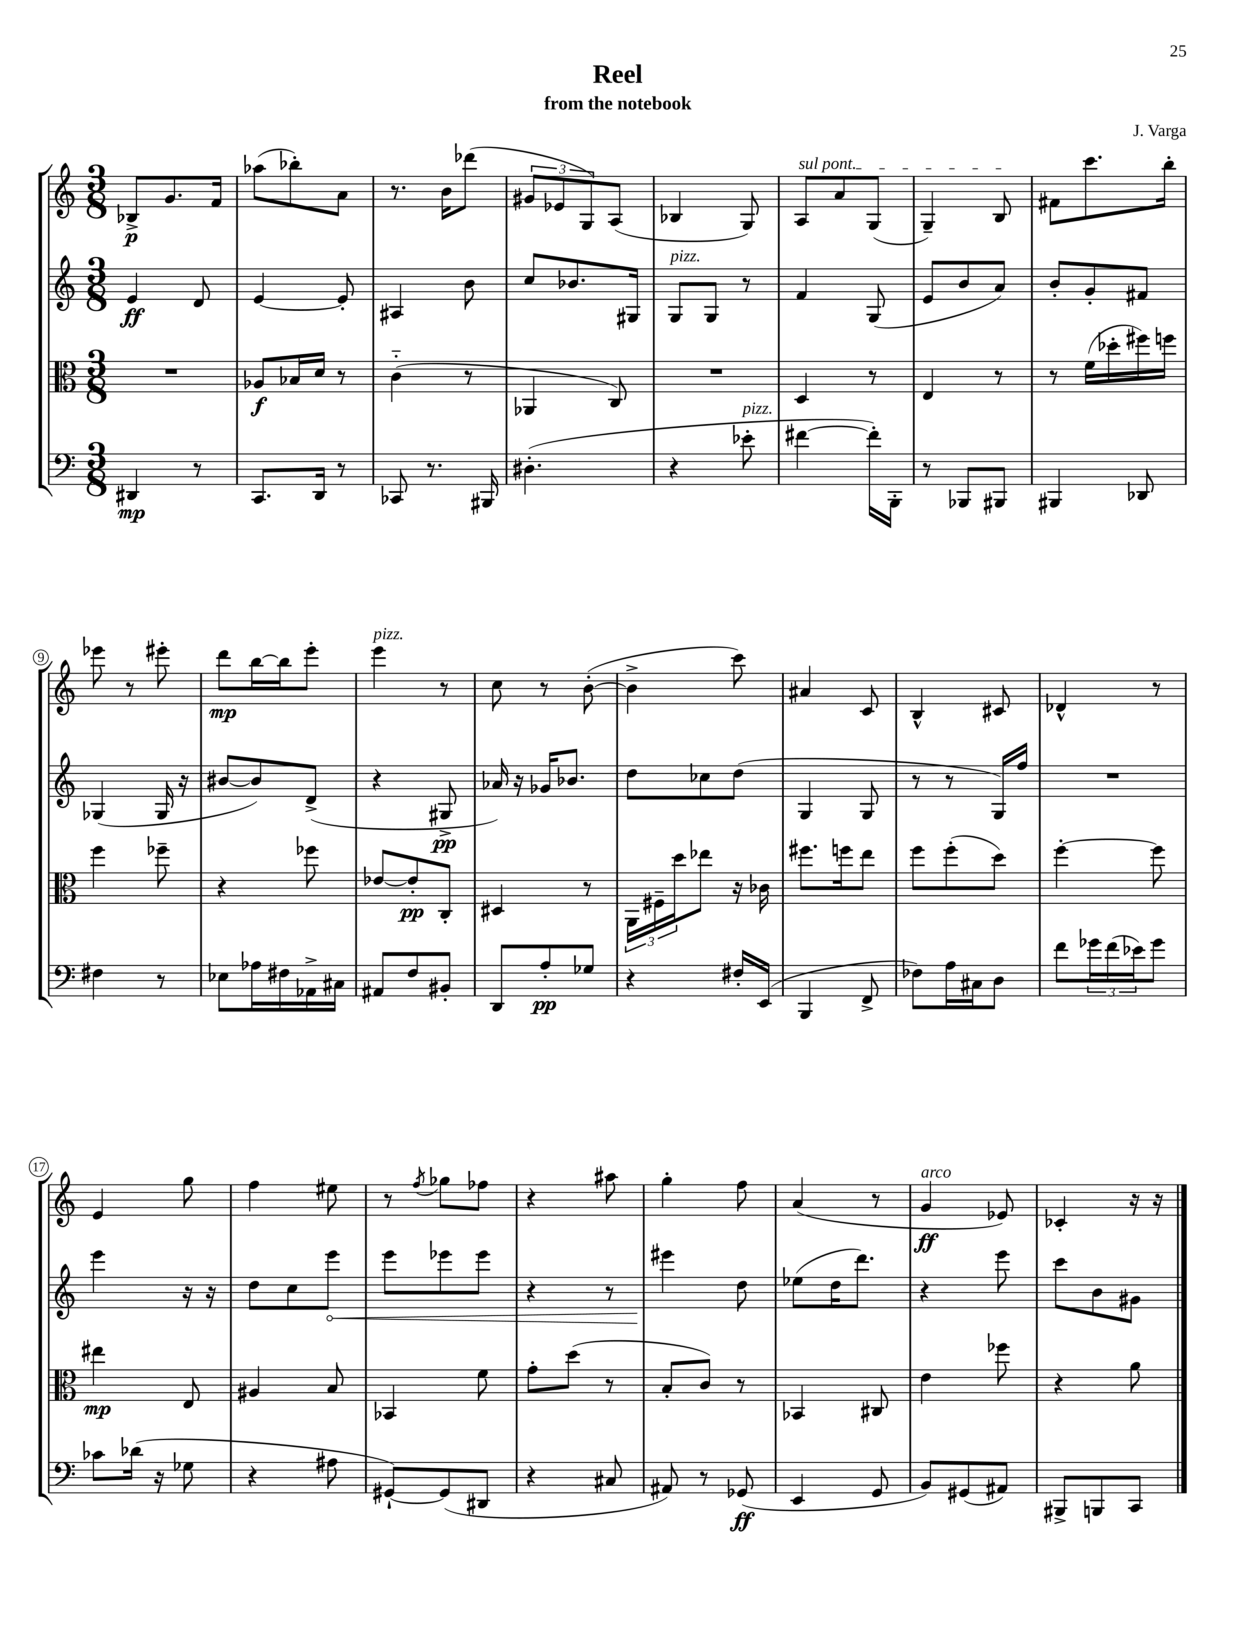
\header { title = "Reel" composer = "J. Varga" subtitle = "from the notebook" }
<<
\new StaffGroup <<
\new Staff = "s0" {
    \clef treble \key c \major \numericTimeSignature \time 3/8
    bes8->\p g'8. f'16 |
    aes''8( bes''8-.) a'8 |
    r8. b'16 des'''8( |
    \tuplet 3/2 { gis'8 ees'8 g8) } a8( |
    bes4 g8) |
    \once \override TextSpanner.bound-details.left.text = \markup { \italic "sul pont." } a8\startTextSpan a'8 g8( |
    g4--) b8\stopTextSpan |
    fis'8 c'''8. b''16-. |
    ees'''8 r8 eis'''8-. |
    d'''8\mp b''16~ b''16 e'''8-. |
    e'''4^\markup { \italic "pizz." } r8 |
    c''8 r8 b'8~-.( |
    b'4-> c'''8) |
    ais'4 c'8 |
    b4-^ cis'8 |
    des'4-^ r8 |
    e'4 g''8 |
    f''4 eis''8 |
    r8 \acciaccatura { f''8 } ges''8 fes''8 |
    r4 ais''8 |
    g''4-. f''8 |
    a'4( r8 |
    g'4\ff^\markup { \italic "arco" } ees'8) |
    ces'4-. r16 r16 \bar "|." |
}
\new Staff = "s1" {
    \clef treble \key c \major \numericTimeSignature \time 3/8
    e'4\ff d'8 |
    e'4~ e'8-. |
    ais4 b'8 |
    c''8 bes'8. gis16 |
    g8^\markup { \italic "pizz." } g8 r8 |
    f'4 g8( |
    e'8 b'8 a'8) |
    b'8-. g'8-. fis'8 |
    ges4( ges16 r16 |
    bis'8~ bis'8) d'8->( |
    r4 gis8->\pp |
    aes'16) r16 ges'16 bes'8. |
    d''8 ces''8 d''8( |
    g4 g8 |
    r8 r8 g16) f''16 |
    R4. |
    e'''4 r16 r16 |
    d''8 c''8 \once \override Hairpin.circled-tip = ##t e'''8\< |
    e'''8 ees'''8 ees'''8 |
    r4 r8 |
    eis'''4\! d''8 |
    ees''8( d''16 d'''8.) |
    r4 e'''8 |
    c'''8 b'8 gis'8 \bar "|." |
}
\new Staff = "s2" {
    \clef alto \key c \major \numericTimeSignature \time 3/8
    R4. |
    aes8\f bes16 d'16 r8 |
    c'4-_( r8 |
    aes,4 c8) |
    R4. |
    d4 r8 |
    e4 r8 |
    r8 f'16( des''16-. fis''16) f''16 |
    f''4 fes''8-- |
    r4 fes''8 |
    ees'8~ ees'8-.\pp c8-. |
    dis4 r8 |
    \tuplet 3/2 { a,16 fis16-- d''16 } ees''8 r16 ces'16 |
    fis''8. f''16 e''8 |
    f''8 f''8-.( d''8) |
    f''4~-. f''8 |
    eis''4\mp e8 |
    ais4 b8 |
    bes,4 f'8 |
    g'8-. d''8( r8 |
    b8-. c'8) r8 |
    bes,4 cis8 |
    e'4 fes''8 |
    r4 a'8 \bar "|." |
}
\new Staff = "s3" {
    \clef bass \key c \major \numericTimeSignature \time 3/8
    dis,4\mp r8 |
    c,8. d,16 r8 |
    ces,8 r8. bis,,16 |
    dis4.-.( |
    r4 ees'8-.^\markup { \italic "pizz." } |
    fis'4~ fis'16-.) b,,16-. |
    r8 bes,,8 bis,,8 |
    bis,,4 des,8 |
    fis4 r8 |
    ees8 aes16 fis16 aes,16-> cis16 |
    ais,8 f8 bis,8-. |
    d,8 a8-.\pp ges8 |
    r4 fis16-. e,16( |
    b,,4 f,8-> |
    fes8) a16 cis16 d8 |
    f'8 \tuplet 3/2 { ges'16 f'16( ees'16) } ges'8 |
    ces'8 des'16( r16 ges8 |
    r4 ais8 |
    gis,8~-!) gis,8( dis,8 |
    r4 cis8 |
    ais,8) r8 ges,8\ff( |
    e,4 g,8 |
    b,8) gis,8( ais,8) |
    bis,,8-> b,,8 c,8 \bar "|." |
}
>>
>>
\layout { \context { \Score \override BarNumber.stencil = #(make-stencil-circler 0.1 0.3 ly:text-interface::print) } }
